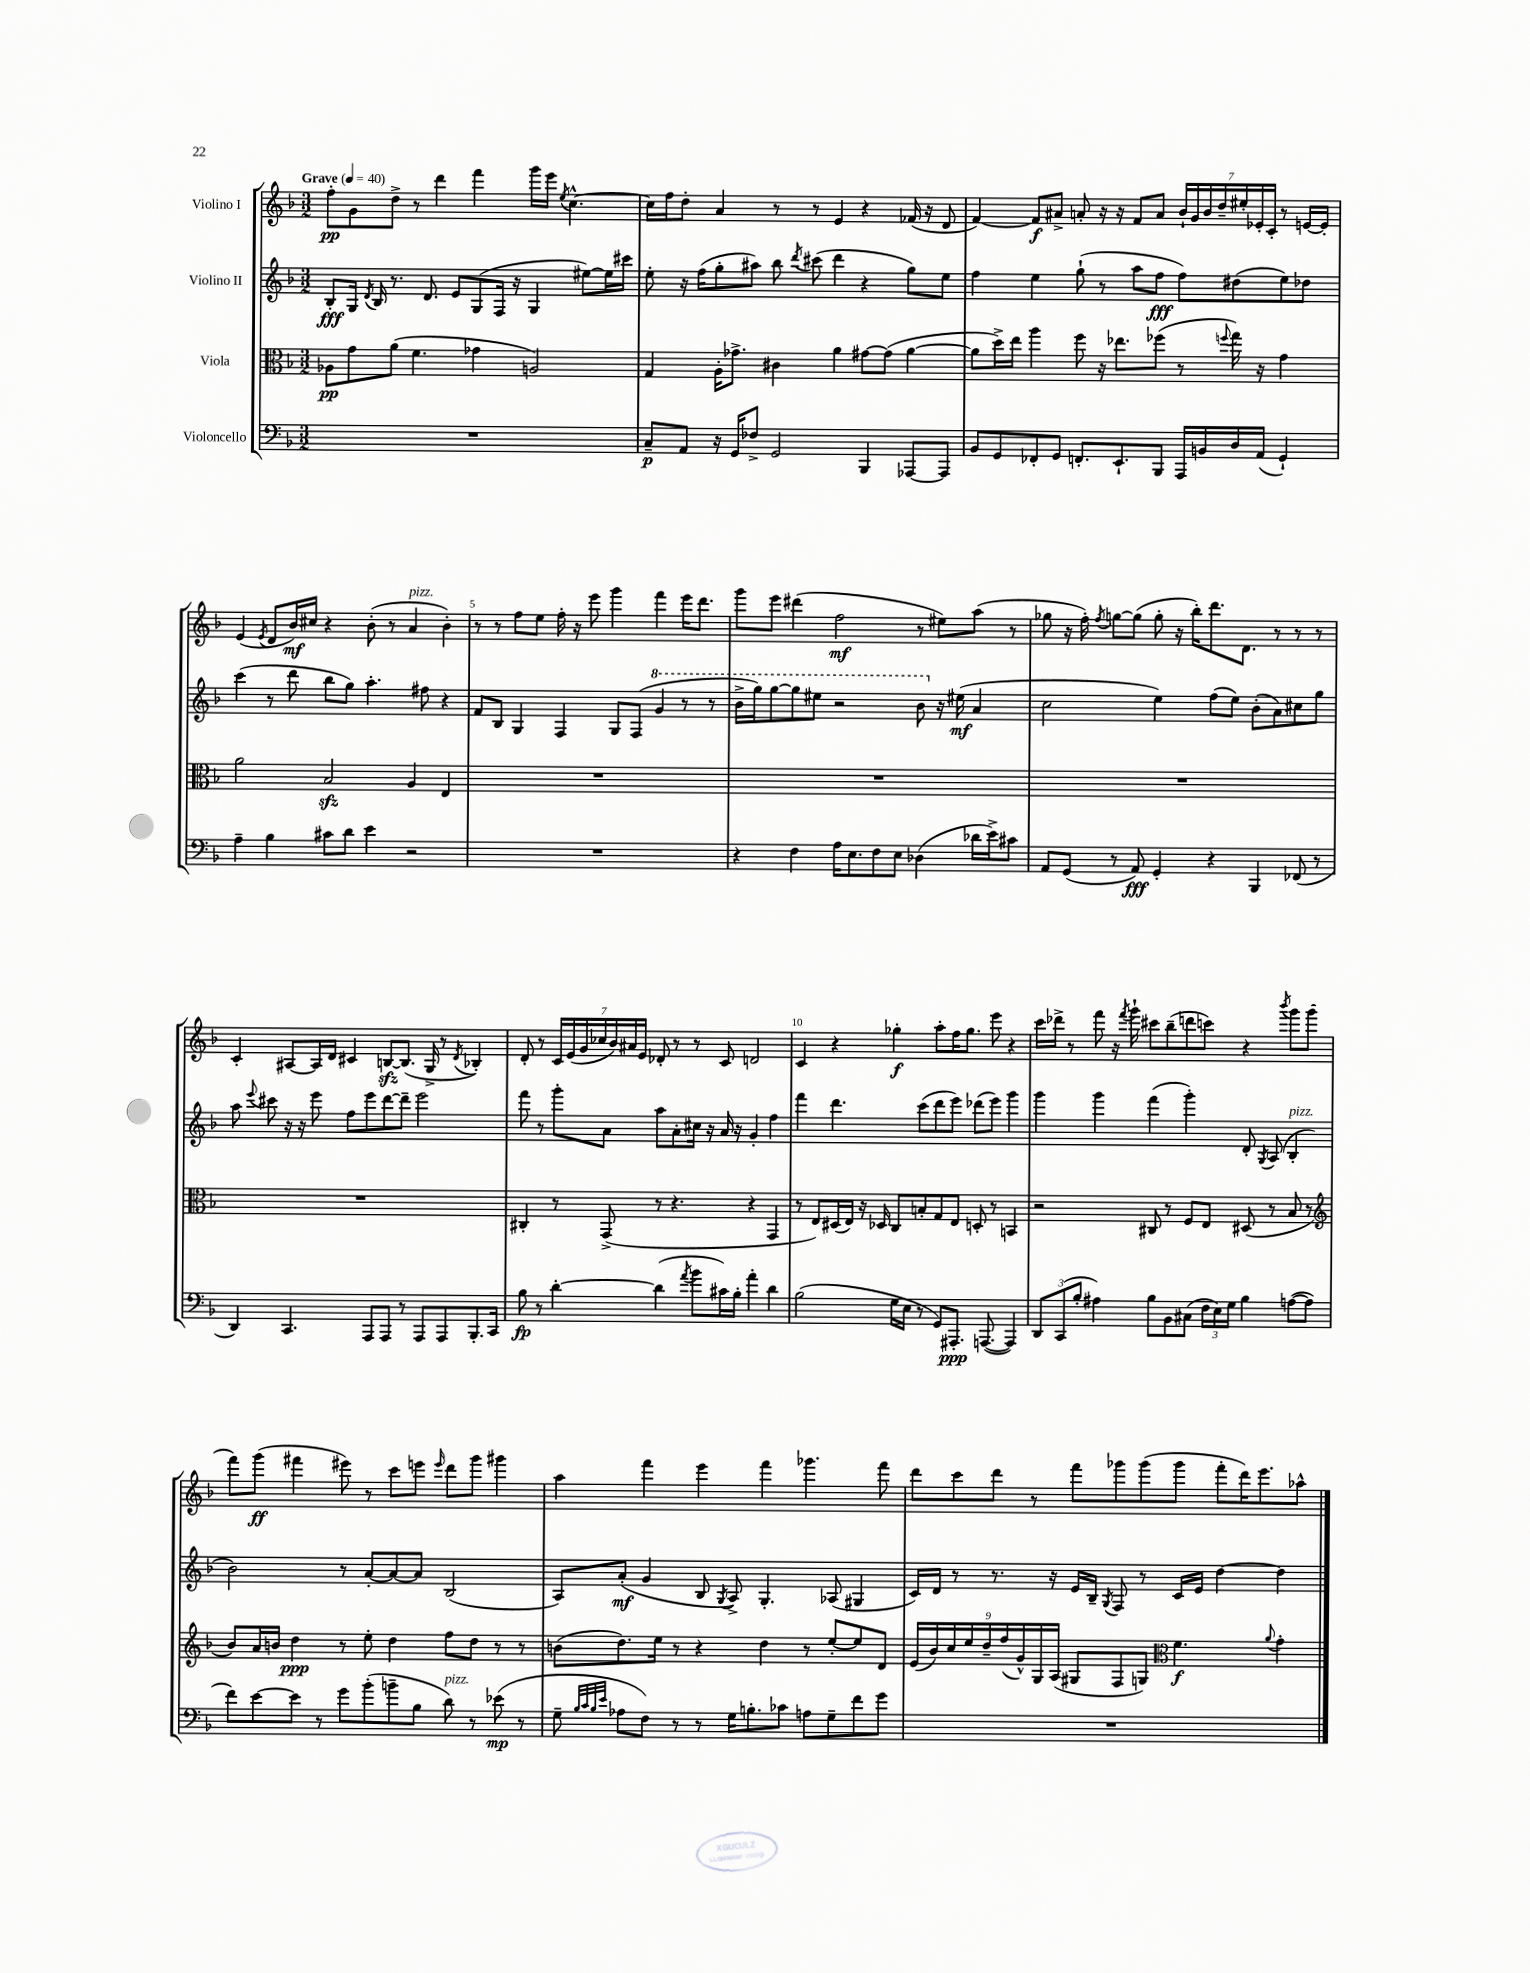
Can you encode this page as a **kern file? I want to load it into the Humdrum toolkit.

**kern	**dynam	**kern	**dynam	**kern	**dynam	**kern	**dynam
*part4	*part4	*part3	*part3	*part2	*part2	*part1	*part1
*staff4	*staff4	*staff3	*staff3	*staff2	*staff2	*staff1	*staff1
*I"Violoncello	*	*I"Viola	*	*I"Violino II	*	*I"Violino I	*
*clefF4	*	*clefC3	*	*clefG2	*	*clefG2	*
*k[b-]	*	*k[b-]	*	*k[b-]	*	*k[b-]	*
*M3/2	*	*M3/2	*	*M3/2	*	*M3/2	*
*MM40	*	*MM40	*	*MM40	*	*MM40	*
=1	=1	=1	=1	=1	=1	=1	=1
!	!	!	!	!	!	!LO:TX:a:B:t=Grave	!
1.r	.	8A-X\L	pp	8B-'/L	fff	8ff'\L	pp
.	.	8g\	.	16G/Jk	.	8g\	.
.	.	.	.	8qd/	.	.	.
.	.	.	.	16B-/	.	.	.
.	.	(8a\J	.	8.r	.	8dd^\J	.
.	.	4.f\	.	.	.	8r	.
.	.	.	.	8.d/	.	.	.
.	.	.	.	.	.	4ddd\	.
.	.	.	.	8e/L	.	.	.
.	.	4g-X\	.	(8G/	.	4fff\	.
.	.	.	.	16F/Jk	.	.	.
.	.	.	.	16r	.	.	.
.	.	2An/)	.	4G/	.	16ggg\LL	.
.	.	.	.	.	.	16eee\JJ	.
.	.	.	.	.	.	8qee/	.
.	.	.	.	.	.	[4.cc^^\	.
.	.	.	.	[8ee#X\L)	.	.	.
.	.	.	.	16ee#\L]	.	.	.
.	.	.	.	16ccc#X\JJ	.	.	.
=2	=2	=2	=2	=2	=2	=2	=2
8C~/L	p	4G/	.	8ee'\	.	16cc\LL]	.
.	.	.	.	.	.	16ff\J	.
8AA/J	.	.	.	16r	.	8dd'\J	.
.	.	.	.	(16ff\KL	.	.	.
16r	.	16A'\KL	.	8gg'\	.	4a/	.
16GG/KL	.	8.g-X^\J	.	.	.	.	.
8F-X^/J	.	.	.	8aa#X\J)	.	.	.
2GG/	.	4c#X\	.	8bb-\	.	8r	.
.	.	.	.	8qddd/	.	.	.
.	.	.	.	(8ccc#X\	.	8r	.
.	.	4a\	.	4ddd\	.	4e/	.
4BBB-/	.	[8g#X\L	.	4r	.	4r	.
.	.	(8g#\J]	.	.	.	.	.
[8AAA-X/L	.	[4a\	.	8gg\L)	.	(16f-X/	.
.	.	.	.	.	.	16r	.
8AAA-/J]	.	.	.	8ee\J	.	8d/	.
=3	=3	=3	=3	=3	=3	=3	=3
8BB-/L	.	8a\L]	.	4ff\	.	[4f/)	.
8GG/	.	16dd^\L)	.	.	.	.	.
.	.	16ee\JJ	.	.	.	.	.
8FF-X'/	.	4aa\	.	4ee\	.	8f/L]	f
8GG/J	.	.	.	.	.	8a#X^/J	.
8.FFn'/L	.	8ff\	.	(8gg`\	.	8an'/	.
.	.	16r	.	8r	.	16r	.
8.EE`/	.	8.ee-X\L	.	.	.	16r	.
.	.	.	.	8aa\L	.	8f/L	.
8BBB-/J	.	(8ff-X\J	.	8ff\J	fff	8a/J	.
16AAA/LL	.	8r	.	8ff\L)	.	28b-`/LL	.
.	.	.	.	.	.	28g/	.
16BBn/	.	.	.	.	.	.	.
.	.	.	.	.	.	28b-/	.
.	.	.	.	.	.	28dd~/	.
.	.	8qqffn/	.	.	.	.	.
16D/	.	16gg\)	.	(8dd#X\	.	.	.
.	.	.	.	.	.	28ee#X'/	.
.	.	.	.	.	.	28e-X'/	.
(16AA/JJ	.	16r	.	.	.	.	.
.	.	.	.	.	.	28c'/JJ	.
4GG`/)	.	4g\	.	8ee\)	.	8r	.
.	.	.	.	8dd-X\J	.	[16en/LL	.
.	.	.	.	.	.	16e'/JJ]	.
!!LO:LB:g=z
=4	=4	=4	=4	=4	=4	=4	=4
4A~\	.	2a\	.	(4ccc\	.	(4e/	.
.	.	.	.	.	.	8qe/	.
4B-\	.	.	.	8r	.	8d/L	.
.	.	.	.	8ddd\	.	16b-/L)	mf
.	.	.	.	.	.	16cc#X/JJ	.
8c#X\L	.	2B-zz/	.	8bb-\L	.	4r	.
8d\J	.	.	.	8gg\J)	.	.	.
4e\	.	.	.	4.aa'\	.	(8b-'\	.
.	.	.	.	.	.	8r	.
!	!	!	!	!	!	!LO:TX:a:i:t=pizz.	!
2r	.	4A/	.	.	.	4a/	.
.	.	.	.	8ff#X\	.	.	.
.	.	4E/	.	4r	.	4b-'\)	.
=5	=5	=5	=5	=5	=5	=5	=5
1.r	.	1.r	.	8f/L	.	8r	.
.	.	.	.	8B-/J	.	8r	.
.	.	.	.	4G/	.	8ff\L	.
.	.	.	.	.	.	8ee\J	.
.	.	.	.	4F/	.	16ff'\	.
.	.	.	.	.	.	16r	.
.	.	.	.	.	.	8eee\	.
.	.	.	.	8G/L	.	4ggg\	.
.	.	.	.	(8F/J	.	.	.
*	*	*	*	*8va	*	*	*
.	.	.	.	4gg/	.	4fff\	.
.	.	.	.	8r	.	16eee\KL	.
.	.	.	.	.	.	8.ddd\J	.
.	.	.	.	8r	.	.	.
=6	=6	=6	=6	=6	=6	=6	=6
4r	.	1.r	.	16bb-^\LL	.	8ggg\L	.
.	.	.	.	16ggg\J)	.	.	.
.	.	.	.	[8ggg\	.	8eee\J	.
4F\	.	.	.	8ggg\]	.	(4ddd#X\	.
.	.	.	.	8eee#X\J	.	.	.
16A\KL	.	.	.	2r	.	2ff\	mf
8.E\	.	.	.	.	.	.	.
8F\	.	.	.	.	.	.	.
8E\J	.	.	.	.	.	.	.
(4D-X\	.	.	.	8bb-\	.	8r	.
*	*	*	*	*X8va	*	*	*
.	.	.	.	16r	.	8ee#X\L)	.
.	.	.	.	(16ee#X\	mf	.	.
16d-X\LL	.	.	.	4a/	.	(8aa\J	.
16e^\J)	.	.	.	.	.	.	.
8c#X\J	.	.	.	.	.	8r	.
=7	=7	=7	=7	=7	=7	=7	=7
8AA/L	.	1.r	.	2cc\	.	8gg-X\	.
(8GG/J	.	.	.	.	.	16r	.
.	.	.	.	.	.	16ff'\)	.
.	.	.	.	.	.	8qff/	.
8r	.	.	.	.	.	[8ggn\L	.
8AA/)	fff	.	.	.	.	(8gg\J]	.
4GG'/	.	.	.	4ee\)	.	8gg'\	.
.	.	.	.	.	.	16r	.
.	.	.	.	.	.	16bb-'\KL)	.
4r	.	.	.	(8ff\L	.	8.ddd\	.
.	.	.	.	8ee\J)	.	.	.
.	.	.	.	.	.	8.d\J	.
4BBB-/	.	.	.	(8b-'\L	.	.	.
.	.	.	.	8a\)	.	8r	.
(8FF-X/	.	.	.	8cc#X\	.	8r	.
8r	.	.	.	8gg\J	.	8r	.
!!LO:LB:g=z
=8	=8	=8	=8	=8	=8	=8	=8
4DD/)	.	1.r	.	8aa\	.	4c'/	.
.	.	.	.	8qqeee/	.	.	.
.	.	.	.	8ccc#X\	.	.	.
4.CC/	.	.	.	16r	.	[8A#X/L	.
.	.	.	.	16r	.	.	.
.	.	.	.	8eee\	.	16A#/L]	.
.	.	.	.	.	.	16d/JJ	.
.	.	.	.	8ff\L	.	4c#X/	.
8AAA/L	.	.	.	8eee\	.	.	.
8AAA/J	.	.	.	[8ddd\	.	[8Bnzz/L	.
8r	.	.	.	8ddd~\J]	.	(8.B/J]	.
8AAA/L	.	.	.	2eee\	.	.	.
.	.	.	.	.	.	16G^/	.
8AAA/	.	.	.	.	.	8r	.
.	.	.	.	.	.	8qd/	.
8.BBB-'/	.	.	.	.	.	4B-X'/)	.
16CC/Jk	.	.	.	.	.	.	.
=9	=9	=9	=9	=9	=9	=9	=9
8B-\	fp	4C#X'/	.	8fff\	.	8d'/	.
8r	.	.	.	8r	.	8r	.
[4d'\	.	8r	.	8ggg'\L	.	28c/LL	.
.	.	.	.	.	.	(28e/	.
.	.	.	.	.	.	28g/	.
.	.	.	.	.	.	28cc-X/	.
.	.	(8GG^/	.	8a\J	.	.	.
.	.	.	.	.	.	28b-/)	.
.	.	.	.	.	.	28a#X/	.
.	.	.	.	.	.	28e/JJ	.
(4d\]	.	8r	.	8aa\L	.	8d-X'/	.
.	.	4.r	.	8a'\	.	8r	.
8qa/	.	.	.	.	.	.	.
8b-\L	.	.	.	16cc#X\Jk	.	8r	.
.	.	.	.	16r	.	.	.
16c#X\L)	.	.	.	16a/	.	8c/	.
16B-'\JJ	.	.	.	16r	.	.	.
4a'\	.	4r	.	4g'/	.	2dn/	.
4d\	.	4GG/	.	4ff\	.	.	.
=10	=10	=10	=10	=10	=10	=10	=10
(2B-\	.	8r	.	4fff\	.	4c/	.
.	.	8E/L)	.	.	.	.	.
.	.	(16D#X/L	.	4.ddd\	.	4r	.
.	.	16E/JJ)	.	.	.	.	.
.	.	16r	.	.	.	.	.
.	.	16D-X/	.	.	.	.	.
16G\LL	.	8C/L	.	.	.	4gg-X'\	f
16E\JJ	.	.	.	.	.	.	.
8r	.	8Bn'/	.	(8ccc\L	.	.	.
8GG/L)	.	8G/	.	8ddd\	.	8aa'\L	.
8.AAA#X'/J	ppp	8E/J	.	8eee\J)	.	16ff\K	.
.	.	.	.	.	.	8.gg-\J	.
.	.	8Dn'/	.	(8ddd-X\L	.	.	.
([8.AAAn/	.	.	.	.	.	.	.
.	.	8r	.	8eee\J)	.	8eee\	.
4AAA/])	.	4BBn/	.	4ggg\	.	4r	.
=11	=11	=11	=11	=11	=11	=11	=11
12DD/L	.	2r	.	4ggg\	.	16ccc\LL	.
.	.	.	.	.	.	16ddd-X^\JJ	.
(12CC/	.	.	.	.	.	.	.
.	.	.	.	.	.	8r	.
12B-'/J	.	.	.	.	.	.	.
4A#X\)	.	.	.	4ggg\	.	8fff\	.
.	.	.	.	.	.	16r	.
.	.	.	.	.	.	8qfff/	.
.	.	.	.	.	.	16ggg`\	.
8B-\L	.	8C#X/	.	(4fff\	.	8ccc#X\L	.
8BB-\	.	8r	.	.	.	(8bb-~\	.
(8C#X\J	.	8F/L	.	4ggg'\)	.	8dddn\	.
24F\LL	.	8E/J	.	.	.	8cccn\J)	.
24E\)	.	.	.	.	.	.	.
24G\JJ	.	.	.	.	.	.	.
4B-\	.	(8D#X/	.	8d'/	.	4r	.
.	.	.	.	8qG/	.	.	.
.	.	8r	.	(8A/	.	.	.
.	.	.	.	.	.	8qbbb-/	.
!	!	!	!	!LO:TX:a:i:t=pizz.	!	!	!
([8An\L	.	8B-/	.	4B-'/	.	8ggg\L	.
8A\J]	.	8r	.	.	.	(8ggg\J	.
!!LO:LB:g=z
=12	=12	=12	=12	=12	=12	=12	=12
*	*	*clefG2	*	*	*	*	*
8f\L)	.	8b-/L)	.	2b-\)	.	8fff\L)	.
[8e\	.	16a/L	.	.	.	(8ggg\J	ff
.	.	16bn/JJ	.	.	.	.	.
8e\J]	.	4dd\	ppp	.	.	4fff#X\	.
8r	.	.	.	.	.	.	.
8g\L	.	8r	.	8r	.	8eee#X\)	.
(8b-'\	.	8ee'\	.	[8a'/L	.	8r	.
8bn~\	.	4dd\	.	8a/_	.	8ccc\L	.
8B-\J	.	.	.	8a/J]	.	8eeen\J	.
.	.	.	.	.	.	16qqeee/	.
!LO:TX:a:i:t=pizz.	!	!	!	!	!	!	!
8d\)	.	8ff\L	.	(2B-/	.	8ddd\L	.
8r	.	8dd\J	.	.	.	8ggg\J	.
(8e-X\	mp	8r	.	.	.	4ggg#X\	.
8r	.	8r	.	.	.	.	.
=13	=13	=13	=13	=13	=13	=13	=13
8G~\	.	(8bn\L	.	8A/L)	.	4aa\	.
32qqB-/LLL	.	.	.	.	.	.	.
32qqc/	.	.	.	.	.	.	.
32qqB-/	.	.	.	.	.	.	.
32qqe/JJJ	.	.	.	.	.	.	.
8A-X\L	.	8.dd\)	.	(8a'/J	mf	.	.
8F\J)	.	.	.	4g/	.	4fff\	.
.	.	16ee\Jk	.	.	.	.	.
8r	.	8r	.	.	.	.	.
8r	.	4r	.	8B-/	.	4eee\	.
.	.	.	.	8qG/	.	.	.
16G\KL	.	.	.	8A^/)	.	.	.
8.Bn'\	.	.	.	.	.	.	.
.	.	4dd\	.	4.G'/	.	4fff\	.
8c-X\J	.	.	.	.	.	.	.
8An\L	.	8r	.	.	.	4.ggg-X\	.
8G~\	.	[8ee'/L	.	(8A-X/	.	.	.
8f\	.	8ee/]	.	4G#X/	.	.	.
8g\J	.	8d/J	.	.	.	8fff\	.
=14	=14	=14	=14	=14	=14	=14	=14
1.r	.	(18e/LL	.	16c/LL)	.	8ddd\L	.
.	.	18b-/)	.	.	.	.	.
.	.	.	.	16d/JJ	.	.	.
.	.	18cc/	.	.	.	.	.
.	.	.	.	8r	.	8ccc\	.
.	.	18ee/	.	.	.	.	.
.	.	18dd~/	.	.	.	.	.
.	.	.	.	8.r	.	8ddd\J	.
.	.	(18ff/	.	.	.	.	.
.	.	18g^^/)	.	.	.	.	.
.	.	.	.	.	.	8r	.
.	.	18G/	.	.	.	.	.
.	.	.	.	16r	.	.	.
.	.	(18A/JJ	.	.	.	.	.
.	.	8G#X/L	.	16e/LL	.	8fff\L	.
.	.	.	.	16B-~/JJ	.	.	.
.	.	.	.	8qG/	.	.	.
.	.	8F/	.	8F/	.	8ggg-X\	.
.	.	8Gn/J)	.	8r	.	(8ggg-\	.
*	*	*clefC3	*	*	*	*	*
.	.	4.f\	f	16c/LL	.	8ggg-\J	.
.	.	.	.	16e/JJ	.	.	.
.	.	.	.	[4dd\	.	8fff'\L	.
.	.	.	.	.	.	16ddd\K)	.
.	.	.	.	.	.	8.eee\	.
.	.	8qqa/	.	.	.	.	.
.	.	4g'\	.	4dd\]	.	.	.
.	.	.	.	.	.	8aa-X^^\J	.
==	==	==	==	==	==	==	==
*-	*-	*-	*-	*-	*-	*-	*-
